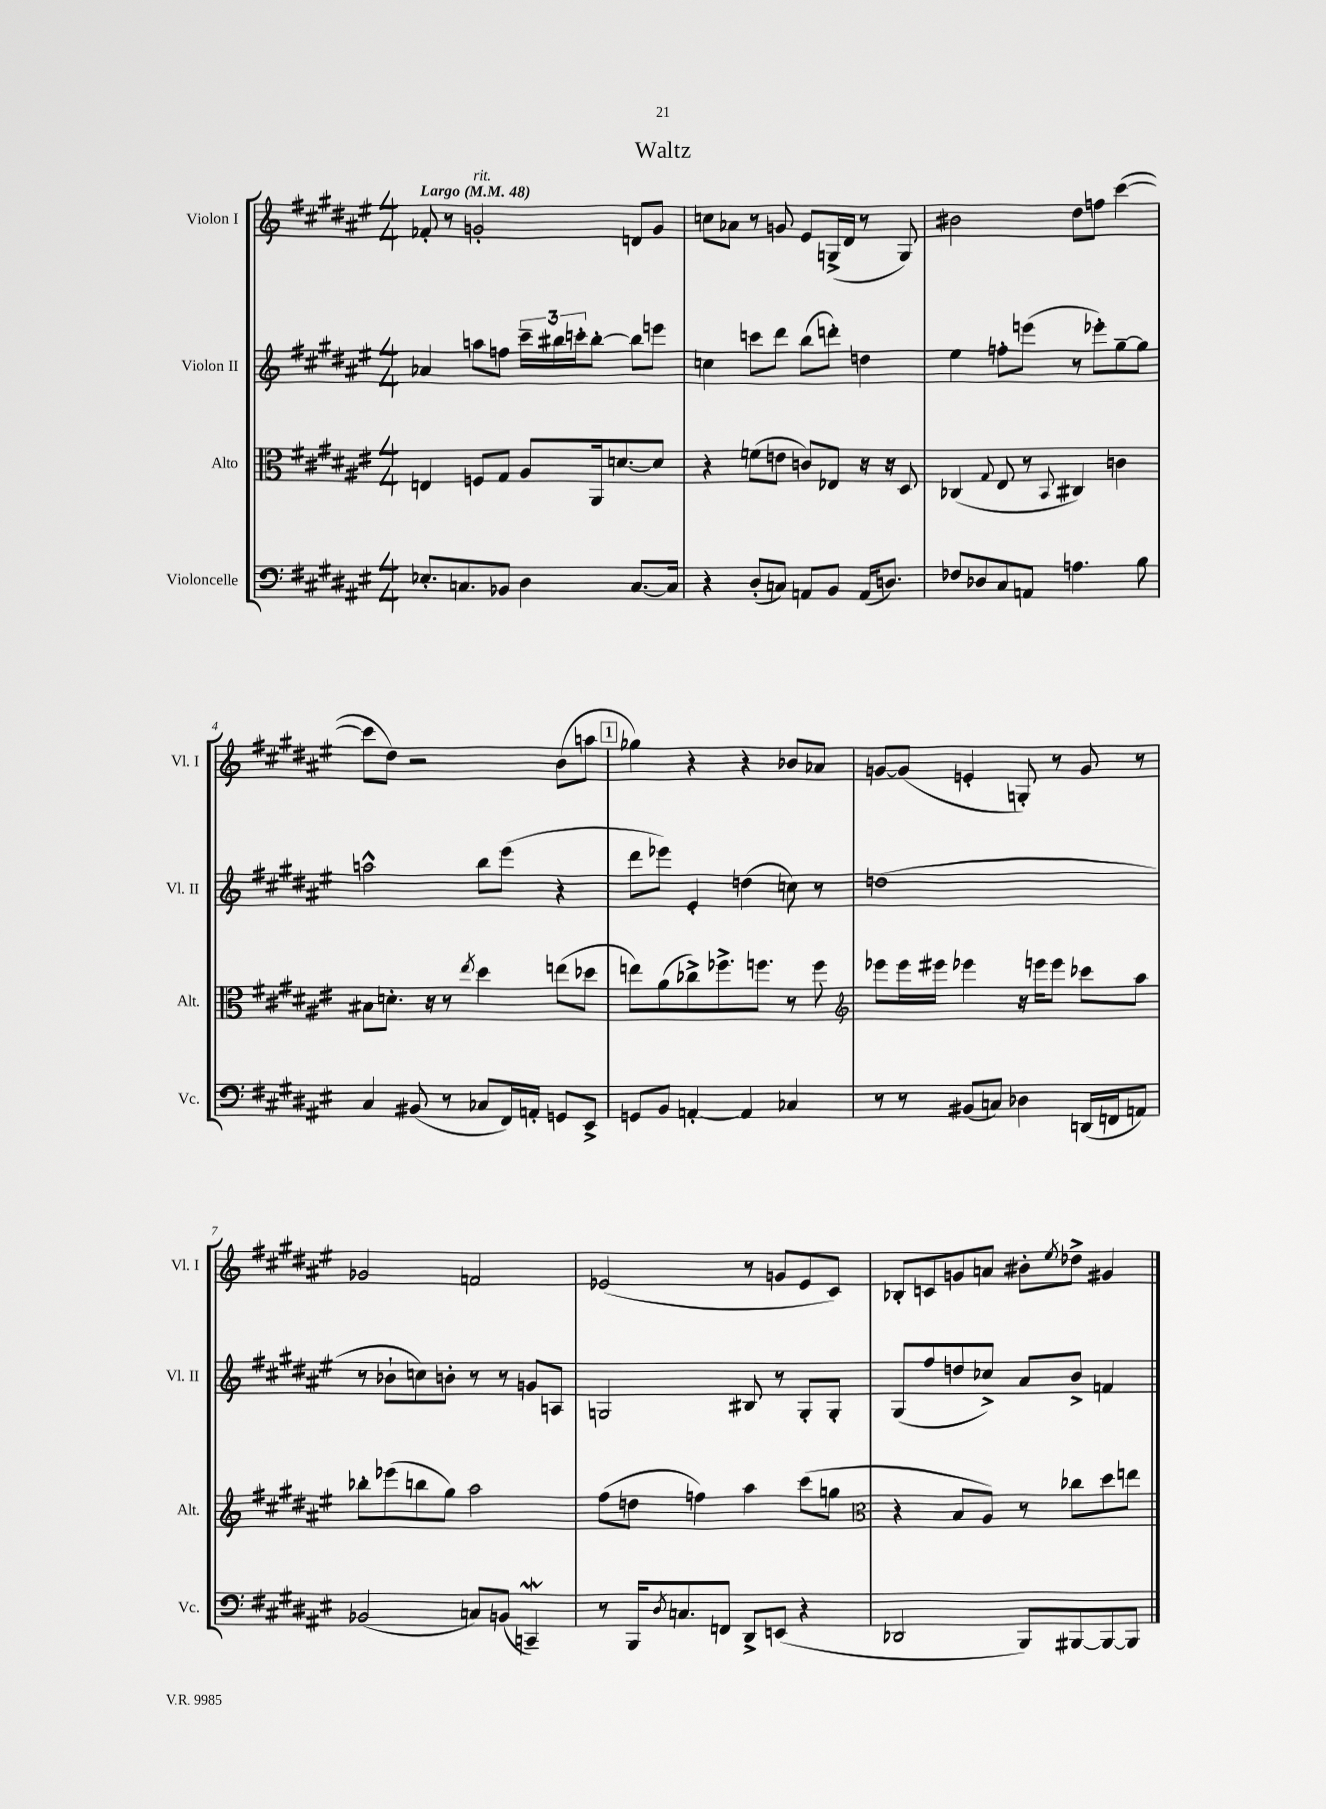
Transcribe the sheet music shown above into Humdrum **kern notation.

**kern	**kern	**kern	**kern
*part4	*part3	*part2	*part1
*staff4	*staff3	*staff2	*staff1
*I"Violoncelle	*I"Alto	*I"Violon II	*I"Violon I
*I'Vc.	*I'Alt.	*I'Vl. II	*I'Vl. I
*clefF4	*clefC3	*clefG2	*clefG2
*k[f#c#g#d#a#e#]	*k[f#c#g#d#a#e#]	*k[f#c#g#d#a#e#]	*k[f#c#g#d#a#e#]
*M4/4	*M4/4	*M4/4	*M4/4
*MM48	*MM48	*MM48	*MM48
=1	=1	=1	=1
!	!	!	!LO:TX:a:B:t=Largo
8.E-X'/L	4En/	4a-X/	8f-X'/
.	.	.	8r
8.Cn/	.	.	.
!	!	!	!LO:TX:a:i:t=rit.
.	8Fn/L	8aan\L	2gn'/
8BB-X/J	8G#/J	8ffn\J	.
4D#\	8A#/L	24ccc#~\LL	.
.	.	24bb#X\	.
.	.	24cccn'\J	.
.	16AA#/k	[8bb#'\J	.
.	[8.dn/	.	.
[8.C/L	.	8bb#\L]	8dn/L
.	8d/J]	8eeen\J	8g/J
16C/Jk]	.	.	.
=2	=2	=2	=2
4r	4r	4ccn\	8ccn\L
.	.	.	8a-X\J
(8D#'/L	(8fn\L	8cccn\L	8r
8Cn/J)	8en\J	8ddd#\J	8gn/
8AAn/L	8cn/L)	(8bb\L	8e#/L
8BB/J	8E-X/J	8dddn'\J)	(16Gn^/L
.	.	.	16d#/JJ
(16AA/KL	16r	4ddn\	8r
8.Dn/J)	16r	.	.
.	8D#/	.	8G/)
=3	=3	=3	=3
8F-X/L	(4C-X/	4ee#\	2b#X\
8D-X/	.	.	.
.	8qqG#/	.	.
8C#/	8E#/	8ffn'\L	.
8AAn/J	8r	(8eeen\J	.
.	8qqBB/	.	.
4.An\	4C#X/)	8r	8dd#\L
.	.	8eee-X'\L)	8ffn\J
.	4cn\	[8gg#~\	([4ccc#\
8B\	.	8gg#\J]	.
!!LO:LB:g=z
=4	=4	=4	=4
4C#/	8B#X\L	2aan^^\	8ccc#\L]
.	8.dn'\J	.	8dd#\J)
(8BB#X/	.	.	2r
.	16r	.	.
8r	8r	.	.
.	8qee#/	.	.
8C-X/L	4dd#\	8bb\L	.
16FF#/L)	.	(8eee#\J	.
16AAn'/JJ	.	.	.
8GGn/L	(8een\L	4r	(8b\L
8EE#^/J	8dd-X\J	.	8aan\J
!!LO:REH:place=s1:t=1
=5	=5	=5	=5
8GGn/L	8een\L)	8ddd#\L	4gg-X\)
8BB/J	(8a#\	8eee-X\J)	.
[4AAn'/	8cc-X^\)	4e#'/	4r
.	8.ff-X^\	.	.
4AA/]	.	(4ddn\	4r
.	8.ffn\J	.	.
4C-X/	8r	8ccn\)	8b-X/L
.	8ff\	8r	8a-X/J
=6	=6	=6	=6
*	*clefG2	*	*
8r	8eee-X\L	(1ddn	[8gn/L
8r	16eee-\L	.	(8g/J]
.	16eee#X\JJ	.	.
(8BB#X/L	4eee-X\	.	4en'/
8Cn/J)	.	.	.
4D-X\	16r	.	8Gn'/)
.	16eeen\KL	.	.
.	8eee\J	.	8r
(16DDn/LL	8ccc-X\L	.	8g/
16FFn/J	.	.	.
8AAn/J)	8aa#\J	.	8r
!!LO:LB:g=z
=7	=7	=7	=7
(2BB-X/	8bb-X'\L	8r	2g-X/
.	(8eee-X\	8b-X`\L	.
.	8bbn\	8ccn\)	.
.	8gg#\J)	8bn'\J	.
8Cn/L)	2aa#\	8r	2fn/
(8BBn/J	.	8r	.
4CCnw~/)	.	8gn/L	.
.	.	8An/J	.
=8	=8	=8	=8
8r	(8ff#\L	2Gn/	(2e-X/
16BBB/KL	8ddn\J	.	.
8qD#/	.	.	.
8.Cn/	.	.	.
.	4ffn\)	.	.
8FFn/J	.	.	.
8DD#^/L	4aa#\	8B#X/	8r
(8EEn/J	.	8r	8gn/L
4r	(8ccc#\L	8G'/L	8e-/
.	8ggn\J	8G'/J	8c#/J)
=9	=9	=9	=9
*	*clefC3	*	*
2DD-X/	4r	(8G#/L	8B-X'/L
.	.	8ff#/	8cn/
.	8B/L	8ddn/	8gn/
.	8A#/J)	8cc-X^/J)	8an/J
8BBB/L)	8r	8a#/L	8b#X'\L
.	.	.	8qee#/
[8BBB#X/	8cc-X\L	8b^/J	8dd-X^\J
8BBB#/_	8dd#\	4fn/	4g#X/
8BBB#/J]	8een\J	.	.
==	==	==	==
*-	*-	*-	*-
